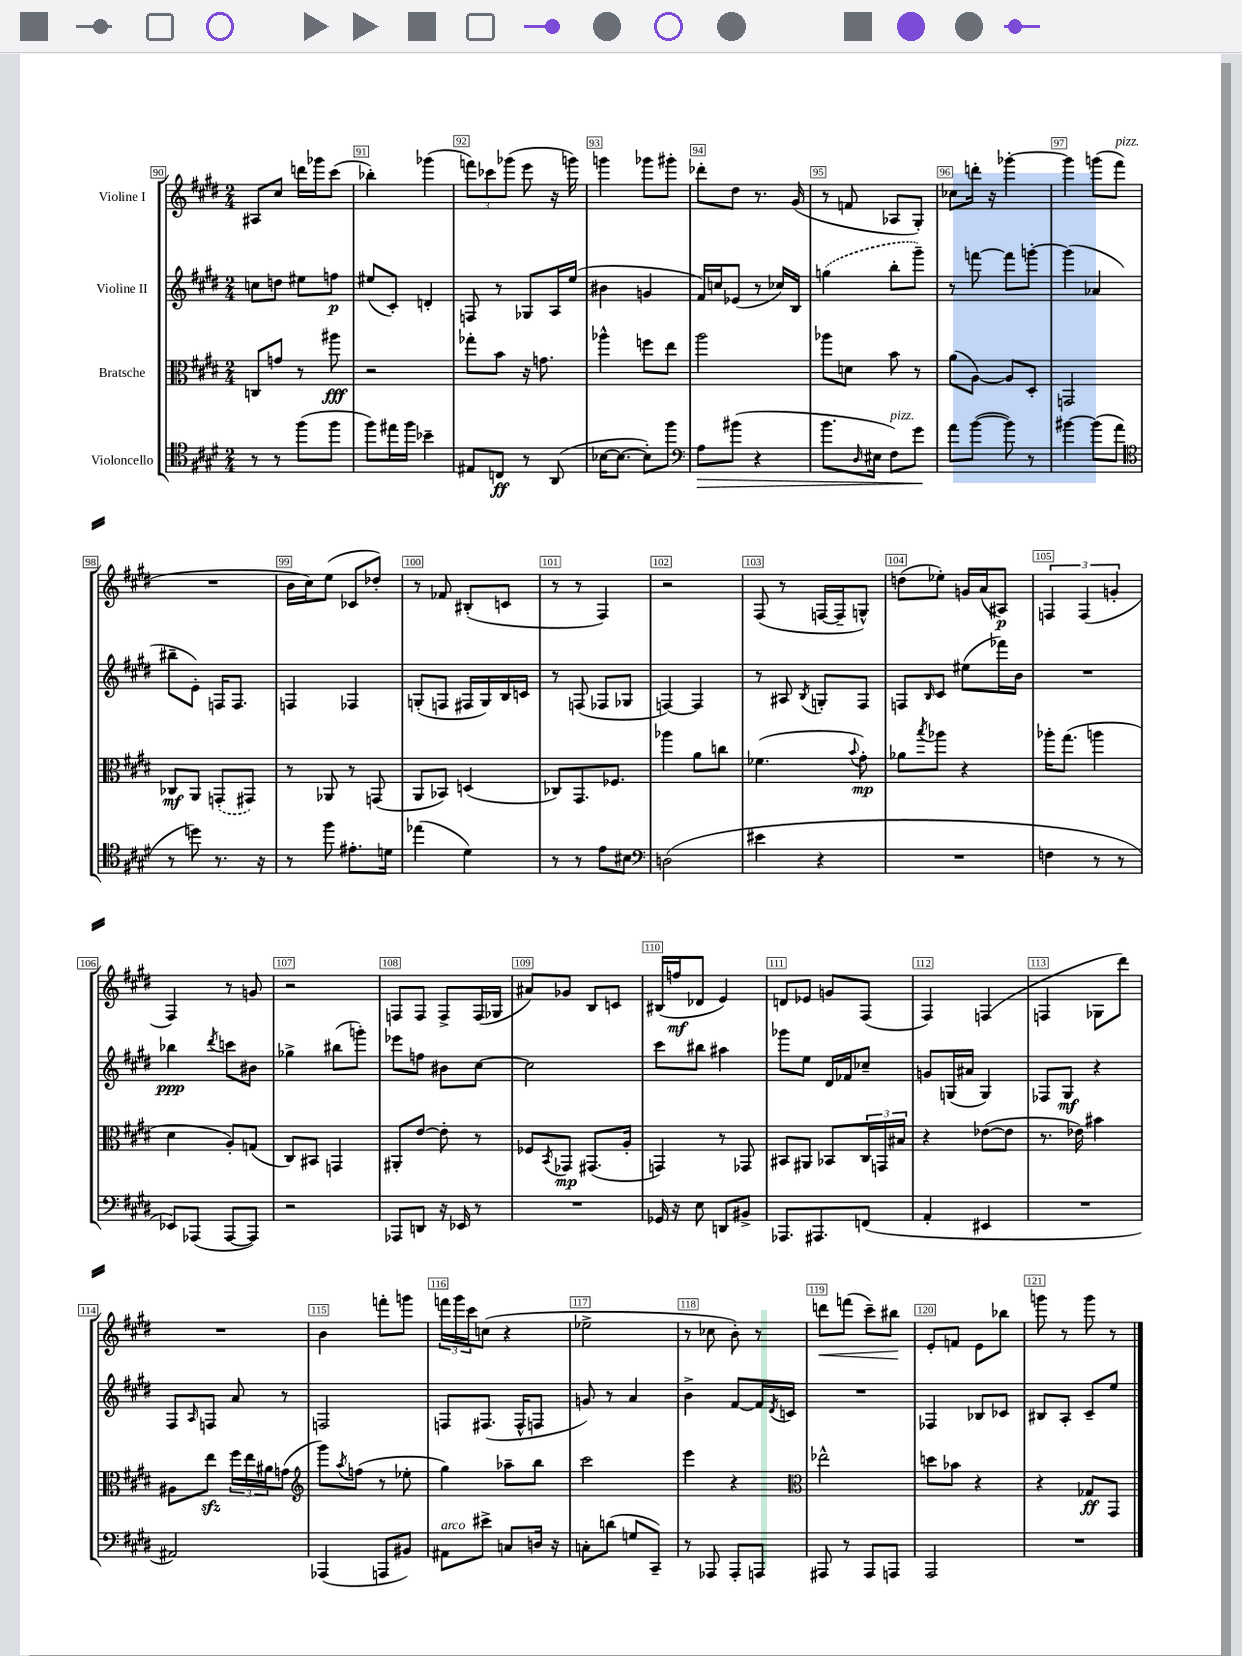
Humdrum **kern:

**kern	**dynam	**kern	**dynam	**kern	**dynam	**kern	**dynam
*part4	*part4	*part3	*part3	*part2	*part2	*part1	*part1
*staff4	*staff4	*staff3	*staff3	*staff2	*staff2	*staff1	*staff1
*I"Violoncello	*	*I"Bratsche	*	*I"Violine II	*	*I"Violine I	*
*clefC4	*	*clefC3	*	*clefG2	*	*clefG2	*
*k[f#c#g#d#]	*	*k[f#c#g#d#]	*	*k[f#c#g#d#]	*	*k[f#c#g#d#]	*
*M2/4	*	*M2/4	*	*M2/4	*	*M2/4	*
=90	=90	=90	=90	=90	=90	=90	=90
8r	.	8Cn/L	.	8ccn\L	.	8A#X/L	.
8r	.	8gn/J	.	8ddn\J	.	8cc#/J	.
(8ff#\L	.	8r	.	8ee#X\L	.	16dddn\LL	.
.	.	.	.	.	.	16ggg-X\J	.
8ff#\J	.	8aa#X\	fff	8ffn\J	p	(8ccc#\J	.
=91	=91	=91	=91	=91	=91	=91	=91
8ff#\L)	.	2r	.	(8ee#X/L	.	4bb-X'\)	.
16ee#X\L	.	.	.	8c#'/J)	.	.	.
16ff#\JJ	.	.	.	.	.	.	.
4b-X~\	.	.	.	4dn'/	.	(4ggg-X\	.
=92	=92	=92	=92	=92	=92	=92	=92
8E#X/L	.	8gg-X'\L	.	8Fn/	.	12fffn\L)	.
.	.	.	.	.	.	12ccc-X\	.
8Cn/J	ff	8b\J	.	8r	.	.	.
.	.	.	.	.	.	(12ggg-X\J	.
8r	.	16r	.	8G-X/L	.	8eee\	.
.	.	8.gn\	.	.	.	.	.
(8AA/	.	.	.	16A/L	.	16r	.
.	.	.	.	(16ee/JJ	.	16gggn\)	.
=93	=93	=93	=93	=93	=93	=93	=93
[16B-X\KL	.	4aa-X^^\	.	4b#X\	.	4gggn\	.
8.B-\J_	.	.	.	.	.	.	.
8B-'\L])	.	8ffn\L	.	4gn/	.	8ggg-X\L	.
8ff#\J	.	8ee\J	.	.	.	8ggg#X'\J	.
=94	=94	=94	=94	=94	=94	=94	=94
*clefF4	*	*	*	*	*	*	*
!	!LO:HP:b	!	!	!	!	!	!
8A\L	>	2aa\	.	16f#/LL)	.	8ddd-X'\L	.
.	.	.	.	16ccn/J	.	.	.
(8b#X\J	.	.	.	(8e-X/J	.	8dd#\J	.
4r	.	.	.	8r	.	8.r	.
.	.	.	.	16cc-X/LL)	.	.	.
.	.	.	.	16B/JJ	.	(16g#/	.
=95	=95	=95	=95	=95	=95	=95	=95
8.b\L	.	8aa-X\L	.	(4ggn\	.	8r	.
.	.	8dn\J	.	.	.	8fn/	.
16qqD#/	.	.	.	.	.	.	.
16E#X\Jk	.	.	.	.	.	.	.
!LO:TX:a:i:t=pizz.	!	!	!	!	!	!	!
8F#\L)	.	8b\	.	8bb'\L	.	8A-X/L	.
8g#\J	.	8r	.	8ggg#~\J)	.	8G#'/J)	.
.	]	.	.	.	.	.	.
=96	=96	=96	=96	=96	=96	=96	=96
8a\L	.	(8a\L	.	8r	.	8cc-X\L	.
([8b\J	.	[8A\J)	.	[8fffn\	.	16dddn'\Jk	.
.	.	.	.	.	.	16r	.
8b\])	.	8A/L]	.	8fff\L]	.	[4ggg-X'\	.
8r	.	8D#'/J	.	[8gggn'\J	.	.	.
=97	=97	=97	=97	=97	=97	=97	=97
[4b#X\	.	2GGn/	.	(4ggg\]	.	4ggg-\]	.
(8b#\L]	.	.	.	4a-X/	.	(8gggn\L	.
!	!	!	!	!	!	!LO:TX:a:i:t=pizz.	!
8a\J	.	.	.	.	.	8fff#\J	.
!!LO:LB:g=z
=98	=98	=98	=98	=98	=98	=98	=98
*clefC4	*	*	*	*	*	*	*
8r	.	8C-X/L	mf	8bb#X~\L	.	2r	.
8ddn\)	.	8AA/J	.	8e'\J)	.	.	.
8.r	.	(8GGn'/L	.	16Fn/KL	.	.	.
.	.	.	.	8.F/J	.	.	.
.	.	8GG#X/J)	.	.	.	.	.
16r	.	.	.	.	.	.	.
=99	=99	=99	=99	=99	=99	=99	=99
8r	.	8r	.	4Fn/	.	16b\LL	.
.	.	.	.	.	.	16cc#\J)	.
8ff#\	.	8AA-X/	.	.	.	(8ee\J	.
8.e#X'\L	.	8r	.	4F-X/	.	8c-X/L	.
.	.	(8GGn/	.	.	.	8dd-X'/J)	.
16dn\Jk	.	.	.	.	.	.	.
=100	=100	=100	=100	=100	=100	=100	=100
(4ee-X\	.	8AA/L	.	(8Gn'/L	.	8r	.
.	.	8BB-X/J)	.	8Fn/J	.	8f-X/	.
4d#\)	.	(4Dn/	.	16F#X/LL	.	(8B#X'/L	.
.	.	.	.	16G/)	.	.	.
.	.	.	.	16B/	.	8cn/J	.
.	.	.	.	16cn/JJ	.	.	.
=101	=101	=101	=101	=101	=101	=101	=101
8r	.	8C-X/L)	.	8r	.	8r	.
8r	.	8.GG#/	.	(8Fn/	.	8r	.
8e\L	.	.	.	8F-X/L	.	4F#/)	.
.	.	8.F-X/J	.	.	.	.	.
8B#X\J	.	.	.	8G-X/J	.	.	.
=102	=102	=102	=102	=102	=102	=102	=102
*clefF4	*	*	*	*	*	*	*
(2Dn\	.	4aa-X\	.	[4Fn/)	.	2r	.
.	.	8a\L	.	4F/]	.	.	.
.	.	8ccn\J	.	.	.	.	.
=103	=103	=103	=103	=103	=103	=103	=103
4e#X\	.	(4.f-X\	.	8r	.	(8F#/	.
.	.	.	.	8A#X/	.	8r	.
.	.	.	.	8qB/	.	.	.
4r	.	.	.	8Gn'/L	.	[16Fn/LL	.
.	.	.	.	.	.	16F~/J]	.
.	.	8qqb/	.	.	.	.	.
.	.	8g#'\)	mp	8F#/J	.	8Gn^^/J)	.
=104	=104	=104	=104	=104	=104	=104	=104
2r	.	8a-X\L	.	8Fn/L	.	(8ddn\L	.
.	.	8qbb/	.	16qqB/	.	.	.
.	.	8aa-X\J	.	8c#/J	.	8ee-X'\J)	.
.	.	4r	.	(8ee#X\L	.	16gn/LL	.
.	.	.	.	.	.	(16a/J	.
.	.	.	.	16fff-X\L)	.	8A#X/J)	p
.	.	.	.	16b\JJ	.	.	.
=105	=105	=105	=105	=105	=105	=105	=105
4Fn\	.	16aa-X'\KL	.	2r	.	6Fn/	.
.	.	(8.gg#\J	.	.	.	.	.
.	.	.	.	.	.	(6F/	.
8r	.	4aan\	.	.	.	.	.
.	.	.	.	.	.	6gn'/	.
8r	.	.	.	.	.	.	.
!!LO:LB:g=z
=106	=106	=106	=106	=106	=106	=106	=106
8EE-X/L)	.	4d#\	.	4bb-X\	ppp	4F#/)	.
(8AAA-X/J	.	.	.	.	.	.	.
.	.	.	.	8qddd#/	.	.	.
[8AAA-/L	.	8A'/L)	.	8cccn\L	.	8r	.
8AAA-/J])	.	(8Gn/J	.	8b#X\J	.	8gn/	.
=107	=107	=107	=107	=107	=107	=107	=107
2r	.	8C#/L)	.	4gg-X^\	.	2r	.
.	.	8BB#X/J	.	.	.	.	.
.	.	4GGn/	.	(8bb#X\L	.	.	.
.	.	.	.	8gggn'\J)	.	.	.
=108	=108	=108	=108	=108	=108	=108	=108
8AAA-X/L	.	8AA#X'/L	.	8eee-X\L	.	8Fn/L	.
8DDn/J	.	[8e/J	.	8ffn\J	.	8F/J	.
16r	.	8e'\]	.	8b#X\L	.	8F^/L	.
16EE-X/	.	.	.	.	.	.	.
8r	.	8r	.	[8cc#\J	.	(16F/L	.
.	.	.	.	.	.	16G-X/JJ	.
=109	=109	=109	=109	=109	=109	=109	=109
2r	.	8F-X/L	.	2cc#\]	.	8a#X/L)	.
.	.	8qBB/	.	.	.	.	.
.	.	8GG-X/J	mp	.	.	8g-X/J	.
.	.	(8.GG#X/L	.	.	.	8B/L	.
.	.	.	.	.	.	8cn/J	.
.	.	16A'/Jk	.	.	.	.	.
=110	=110	=110	=110	=110	=110	=110	=110
16GG-X/	.	4GGn/)	.	8ccc#\L	.	(16B#X/LL	.
16r	.	.	.	.	.	16ffn/J	mf
8E\	.	.	.	8bb#X\J	.	8d-X/J	.
8DDn/L	.	8r	.	4aa#X\	.	4e/)	.
8BB#X^/J	.	8GG-X/	.	.	.	.	.
=111	=111	=111	=111	=111	=111	=111	=111
8.AAA-X/L	.	8BB#X/L	.	8ggg-X\L	.	8dn/L	.
.	.	8AA#X/J	.	8ee\J	.	8e-X/J	.
8.AAA#X/	.	.	.	.	.	.	.
.	.	8BB-X/L	.	16d#/LL	.	8gn/L	.
.	.	.	.	16f-X/J	.	.	.
(8FFn/J	.	24C#/L	.	8cc-X~/J	.	(8F#/J	.
.	.	24GGn/	.	.	.	.	.
.	.	24B#X/JJ	.	.	.	.	.
=112	=112	=112	=112	=112	=112	=112	=112
4AA'/	.	4r	.	8gn/L	.	4F#/)	.
.	.	.	.	(16Gn/L	.	.	.
.	.	.	.	16a#X/JJ	.	.	.
4EE#X/	.	([8e-X\L	.	4G/)	.	(4Fn/	.
.	.	8e-\J]	.	.	.	.	.
=113	=113	=113	=113	=113	=113	=113	=113
2r	.	8.r	.	8F-X/L	.	4Fn/	.
.	.	.	.	8G#/J	mf	.	.
.	.	16e-X\)	.	.	.	.	.
.	.	4b#X\	.	4r	.	8G-X\L	.
.	.	.	.	.	.	8ddd#\J)	.
!!LO:LB:g=z
=114	=114	=114	=114	=114	=114	=114	=114
2AA#X/)	.	8A#X\L	.	8F#/L	.	2r	.
.	.	.	.	16qqA/	.	.	.
.	.	8eezz\J	.	8Fn/J	.	.	.
.	.	24ff#\LL	.	8a/	.	.	.
.	.	24ee\	.	.	.	.	.
.	.	24a#X\J	.	.	.	.	.
.	.	(8gn\J	.	8r	.	.	.
=115	=115	=115	=115	=115	=115	=115	=115
*	*	*clefG2	*	*	*	*	*
(4AAA-X/	.	8ggg#\L)	.	2Fn/	.	4b\	.
.	.	8qaa/	.	.	.	.	.
.	.	(8ffn\J	.	.	.	.	.
8AAAn/L	.	8r	.	.	.	8fffn'\L	.
8BB#X/J)	.	8ee-X'\	.	.	.	8gggn\J	.
=116	=116	=116	=116	=116	=116	=116	=116
!LO:TX:a:i:t=arco	!	!	!	!	!	!	!
8AA#X\L	.	4gg#\)	.	8Fn/L	.	24fffn\LL	.
.	.	.	.	.	.	24ggg#\	.
.	.	.	.	.	.	24ccc#\J	.
8e#X^\J	.	.	.	(8.F#X/J	.	(8ccn\J	.
8Cn/L	.	8aa-X~\L	.	.	.	4r	.
.	.	.	.	16F#^^/KL	.	.	.
16Dn/Jk	.	8bb\J	.	8Fn/J	.	.	.
16r	.	.	.	.	.	.	.
=117	=117	=117	=117	=117	=117	=117	=117
8Cn'\L	.	2ccc#\	.	8gn/)	.	2ee-X^\	.
(8dn\J	.	.	.	8r	.	.	.
8Gn/L	.	.	.	4a/	.	.	.
8CC#~/J)	.	.	.	.	.	.	.
=118	=118	=118	=118	=118	=118	=118	=118
8r	.	4eee\	.	4b^\	.	8r	.
8AAA-X/	.	.	.	.	.	8cc-X\	.
8AAA-'/L	.	4r	.	[8f#/L	.	8b'\)	.
8AAAn/J	.	.	.	16f#/L]	.	8r	.
.	.	.	.	8qd#/	.	.	.
.	.	.	.	16cn/JJ	.	.	.
=119	=119	=119	=119	=119	=119	=119	=119
*	*	*clefC3	*	*	*	*	*
!	!	!	!	!	!	!	!LO:HP:b
8AAA#X/	.	2ee-X^^\	.	2r	.	8dddn\L	<
8r	.	.	.	.	.	(8fffn\J	.
8AAA#/L	.	.	.	.	.	8ccc#~\L)	.
8AAAn/J	.	.	.	.	.	8bb#X\J	.
.	.	.	.	.	.	.	[
=120	=120	=120	=120	=120	=120	=120	=120
2AAA/	.	8ddn\L	.	4F-X/	.	8e'/L	.
.	.	8b-X\J	.	.	.	8fn/J	.
.	.	4r	.	8B-X/L	.	8e\L	.
.	.	.	.	8c-X/J	.	8bb-X\J	.
=121	=121	=121	=121	=121	=121	=121	=121
2r	.	4r	.	8B#X/L	.	8gggn\	.
.	.	.	.	8A'/J	.	8r	.
.	.	8G-X/L	ff	8c#~/L	.	8ggg\	.
.	.	8GG#/J	.	8ee/J	.	8r	.
==	==	==	==	==	==	==	==
*-	*-	*-	*-	*-	*-	*-	*-
